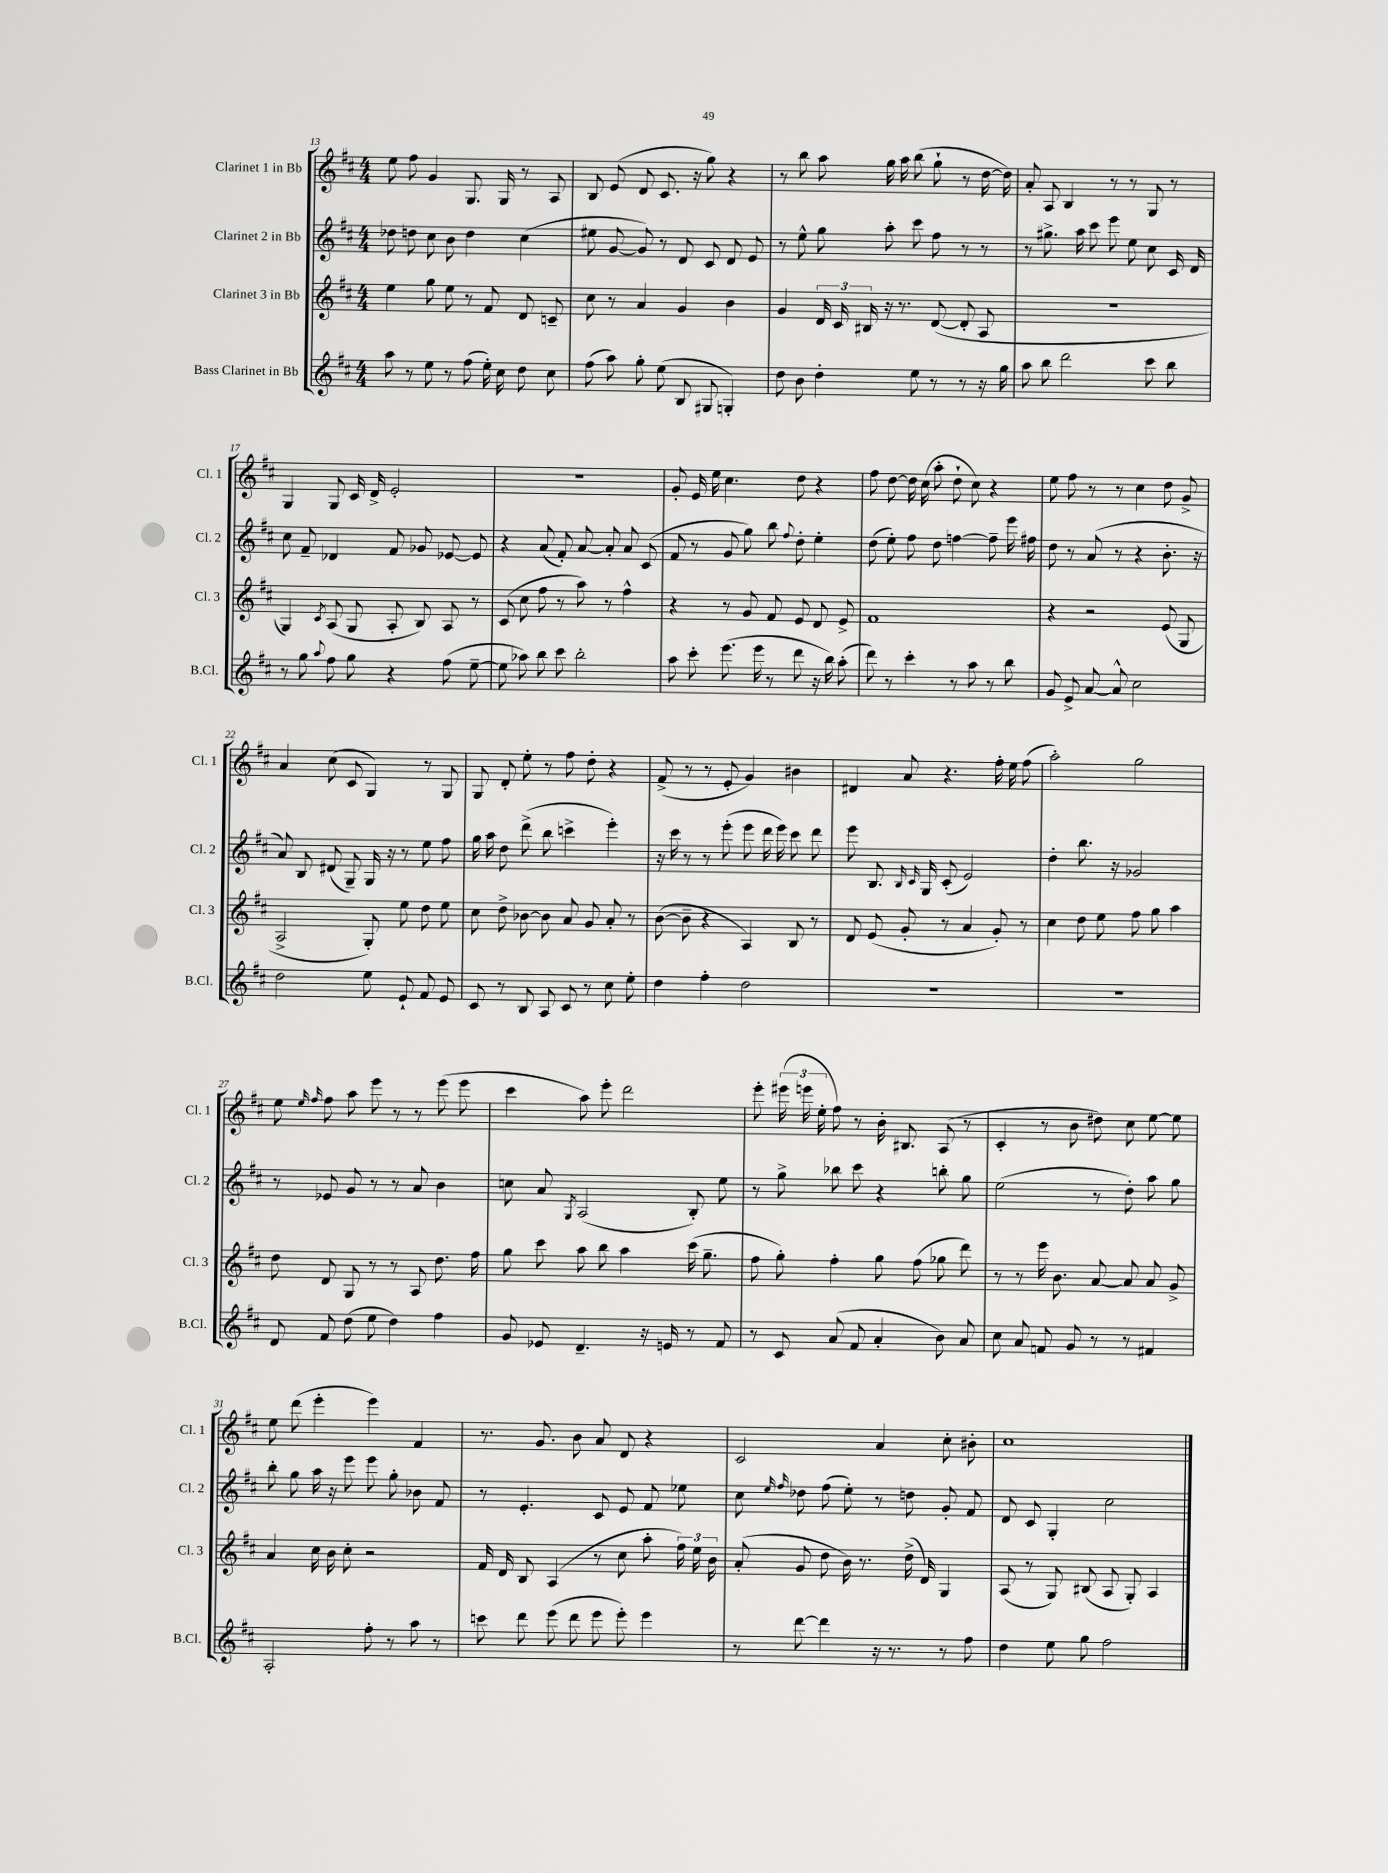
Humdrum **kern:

**kern	**kern	**kern	**kern
*part4	*part3	*part2	*part1
*staff4	*staff3	*staff2	*staff1
*I"Bass Clarinet in Bb	*I"Clarinet 3 in Bb	*I"Clarinet 2 in Bb	*I"Clarinet 1 in Bb
*I'B.Cl.	*I'Cl. 3	*I'Cl. 2	*I'Cl. 1
*clefG2	*clefG2	*clefG2	*clefG2
*k[f#c#]	*k[f#c#]	*k[f#c#]	*k[f#c#]
*M4/4	*M4/4	*M4/4	*M4/4
=13	=13	=13	=13
8aa\	4ee\	8dd-X\	8ee\
8r	.	8ddn\	8ff#\
8ee\	8gg\	8cc#\	4g/
8r	8ee\	8b\	.
(8ff#\	8r	4dd\	8.G/
16ee'\)	8f#/	.	.
16cc#\	.	.	16G/
8dd\	8d/	(4cc#\	8r
8cc#\	8cn~/	.	8A/
=14	=14	=14	=14
(8ff#\	8cc#\	8ee#X\	8B/
8aa\)	8r	[8g/	(8e/
8gg'\	4a/	8g/])	8d/
(8ee\	.	8r	8.c#/
8B/	4g/	8d/	.
.	.	.	16r
8G#X/	.	8c#/	8gg\)
4Gn'/)	4b\	8d/	4r
.	.	8e/	.
=15	=15	=15	=15
8dd\	4g/	8r	8r
8b\	.	8ee^^\	8bb\
4dd'\	24d/	8gg\	8aa\
.	24c#/	.	.
.	24B#X/	.	.
.	16r	8aa'\	16gg\
.	8.r	.	16aa\
8ee\	.	8ccc#\	(8bb\
8r	([8d/	8ff#\	8gg`\
8r	8d'/]	8r	8r
16r	8A/	8r	[16dd\
16gg\	.	.	16dd\])
=16	=16	=16	=16
8aa\	1r	8r	8a'/
8bb\	.	8.gg#X^\	8A/
2ddd\	.	.	4B/
.	.	16aa\	.
.	.	8ccc#\	.
.	.	8eee\	8r
.	.	8ee\	8r
8ccc#\	.	8cc#\	8G/
8bb\	.	16c#/	8r
.	.	16d/	.
!!LO:LB:g=z
=17	=17	=17	=17
8r	4G/)	8cc#\	4G/
8gg\	.	8f#~/	.
8qqaa/	8qc#/	.	.
8ff#\	(8A/	4d-X/	8G/
8gg\	8G/	.	16c#/
.	.	.	16d^/
4r	8A'/	8f#/	2e'/
.	8B/)	8g-X/	.
(8ff#\	8A/	[8e-X/	.
[8ee~\	8r	8e-/]	.
=18	=18	=18	=18
8ee\]	(8c#/	4r	1r
8aa-X\)	8cc#\	.	.
8bb\	8ff#\	(8a/	.
8ccc#\	8r	8f#'/)	.
2bb'\	8aa\)	[8a/	.
.	8r	8a'/]	.
.	4ff#^^\	8a/	.
.	.	(8c#/	.
=19	=19	=19	=19
8aa\	4r	8f#/	8g'/
8ccc#'\	.	8r	16e/
.	.	.	16ee\
(8.eee\	8r	8g/	4.cc#\
.	8g/	8gg\)	.
16eee\	.	.	.
8r	8f#/	8bb\	.
.	.	8qqff#/	.
8ddd\	8e/	8dd'\	8dd\
16r	8d/	4ee'\	4r
16bb\)	.	.	.
(8aa'\	8e^/	.	.
=20	=20	=20	=20
8ddd\)	1f#	(8dd\	8ff#\
8r	.	8ee'\)	[8dd\
4ccc#'\	.	8ff#\	16dd\]
.	.	.	(16cc#\
.	.	8dd\	8aa'\
8r	.	[4ffn\	8dd`\
8aa\	.	.	8cc#\)
8r	.	8ff~\]	4r
8bb\	.	16eee\	.
.	.	16ff#X\	.
=21	=21	=21	=21
8g/	4r	8dd\	8ee\
8e^/	.	8r	8ff#\
[8a/	2r	(8a/	8r
8a^^/]	.	8r	8r
2cc#\	.	4r	4cc#\
.	(8e/	8.b'\	8dd\
.	8G/	.	8g^/
.	.	16r	.
!!LO:LB:g=z
=22	=22	=22	=22
2dd\	2A^/	8a/)	4a/
.	.	8B/	.
.	.	(8d#X/	(8cc#\
.	.	8G~/)	8c#/
8ee\	8G'/)	16G/	4G/)
.	.	16r	.
8e`/	8ee\	8r	.
8f#/	8dd\	8ee\	8r
8e/	8ee\	8ff#\	8G/
=23	=23	=23	=23
8c#/	8cc#\	16gg\	8G/
.	.	16aa\	.
8r	8dd^\	8dd\	8d'/
8B/	[8b-X\	(8ddd^\	8ee'\
8A/	8b-\]	8bb\	8r
8c#/	8a/	4cccn^\	8ff#\
8r	8g/	.	8dd'\
8cc#\	8a'/	4eee'\)	4r
8ee'\	8r	.	.
=24	=24	=24	=24
4dd\	([8b\	16r	(8f#^/
.	.	16ccc#\	.
.	8b~\]	8r	8r
4ff#'\	4r	8r	8r
.	.	(8eee'\	8e'/
2dd\	4A/)	8eee\	4g/)
.	.	16ddd\	.
.	.	16eee\)	.
.	8B/	8ccc#\	4b#X\
.	8r	8ddd\	.
=25	=25	=25	=25
1r	8d/	8eee\	4d#X/
.	(8e/	8.B/	.
.	8g'/	.	8a/
.	.	16qqB/	.
.	.	16qqc#/	.
.	.	16G/	.
.	8r	(8c#'/	4.r
.	4a/	2e/)	.
.	8g'/)	.	16ff#'\
.	.	.	16ee\
.	8r	.	(8ff#\
=26	=26	=26	=26
1r	4cc#\	4dd'\	2aa'\)
.	8dd\	8.bb\	.
.	8ee\	.	.
.	.	16r	.
.	8ff#\	2g-X/	2gg\
.	8gg\	.	.
.	4aa\	.	.
!!LO:LB:g=z
=27	=27	=27	=27
8d/	8dd\	8r	8ee\
.	.	.	16qqee/
.	.	.	16qqff#/
8f#/	8d/	8e-X/	8ff#\
(8dd\	8G/	8g/	8aa\
8ee\	8r	8r	8eee\
4dd\)	8r	8r	8r
.	8A/	8a/	8r
4ff#\	8.dd\	4b\	(8eee\
.	.	.	8eee\
.	16ff#\	.	.
=28	=28	=28	=28
8g/	8gg\	8ccn\	4ccc#\
8e-X/	8ccc#\	8a/	.
.	.	8qG/	.
4.d~/	8aa\	(2A/	8aa\)
.	8bb\	.	8eee'\
.	4aa\	.	2ddd\
16r	.	.	.
16en/	.	.	.
8r	(16ccc#\	8B'/)	.
.	8.gg~\	.	.
8f#/	.	8ee\	.
=29	=29	=29	=29
8r	8ff#\	8r	8eee'\
8c#/	8gg'\)	8gg^\	(24eee#X\
.	.	.	24eeen\
.	.	.	24ee'\
(8a/	4ff#'\	8bb-X\	8ff#\)
8f#/	.	8ccc#\	8r
4a'/	8gg\	4r	16b'\
.	.	.	8.B#X/
.	(8ff#\	.	.
8b\)	8gg-X\	8bbn'\	(8A/
8a/	8ddd\)	8gg\	8r
=30	=30	=30	=30
8cc#\	8r	(2ee\	4c#'/
8a/	8r	.	.
8fn/	16eee\	.	8r
.	8.b\	.	.
8g/	.	.	8b\
8r	[8a/	8r	8dd#X\)
8r	8a/]	8dd'\)	8cc#\
4f#X/	8a/	8aa\	[8ee\
.	8g^/	8gg\	8ee\]
!!LO:LB:g=z
=31	=31	=31	=31
2A'/	4a/	8bb'\	8ee\
.	.	8gg\	(8ddd\
.	16cc#\	16aa\	4eee'\
.	16b\	16r	.
.	8cc#'\	8eee\	.
8ff#'\	2r	8eee\	4eee\)
8r	.	8gg'\	.
8aa\	.	8b-X\	4f#/
8r	.	8f#/	.
=32	=32	=32	=32
8cccn\	16f#/	8r	8.r
.	16d/	.	.
8ddd\	8B/	4.e'/	.
.	.	.	8.g/
(8eee\	(4A/	.	.
8ddd\	.	.	8b\
8eee\	8r	8c#/	8a/
8eee'\)	8cc#\	8e/	8d/
4eee\	8aa'\	8f#/	4r
.	24ff#\)	8ee-X\	.
.	24ee\	.	.
.	24b\	.	.
=33	=33	=33	=33
8r	(8a'/	8cc#\	2c#/
.	.	16qqee/	.
.	.	16qqff#/	.
[8ddd\	8g/	8dd-X\	.
4ddd\]	8dd\	(8ff#\	.
.	16b\)	8ee'\)	.
.	8.r	.	.
16r	.	8r	4a/
8.r	.	.	.
.	(16dd^\	8ddn\	.
.	16d/)	.	.
8r	4G/	8g'/	8cc#'\
8ff#\	.	8f#/	8b#X'\
=34	=34	=34	=34
4dd\	(8A/	8d/	1cc#
.	8r	8c#/	.
8ee\	8G/)	4G'/	.
8gg\	(8B#X/	.	.
2ff#\	8A/	2cc#\	.
.	8G'/)	.	.
.	4A/	.	.
==	==	==	==
*-	*-	*-	*-
